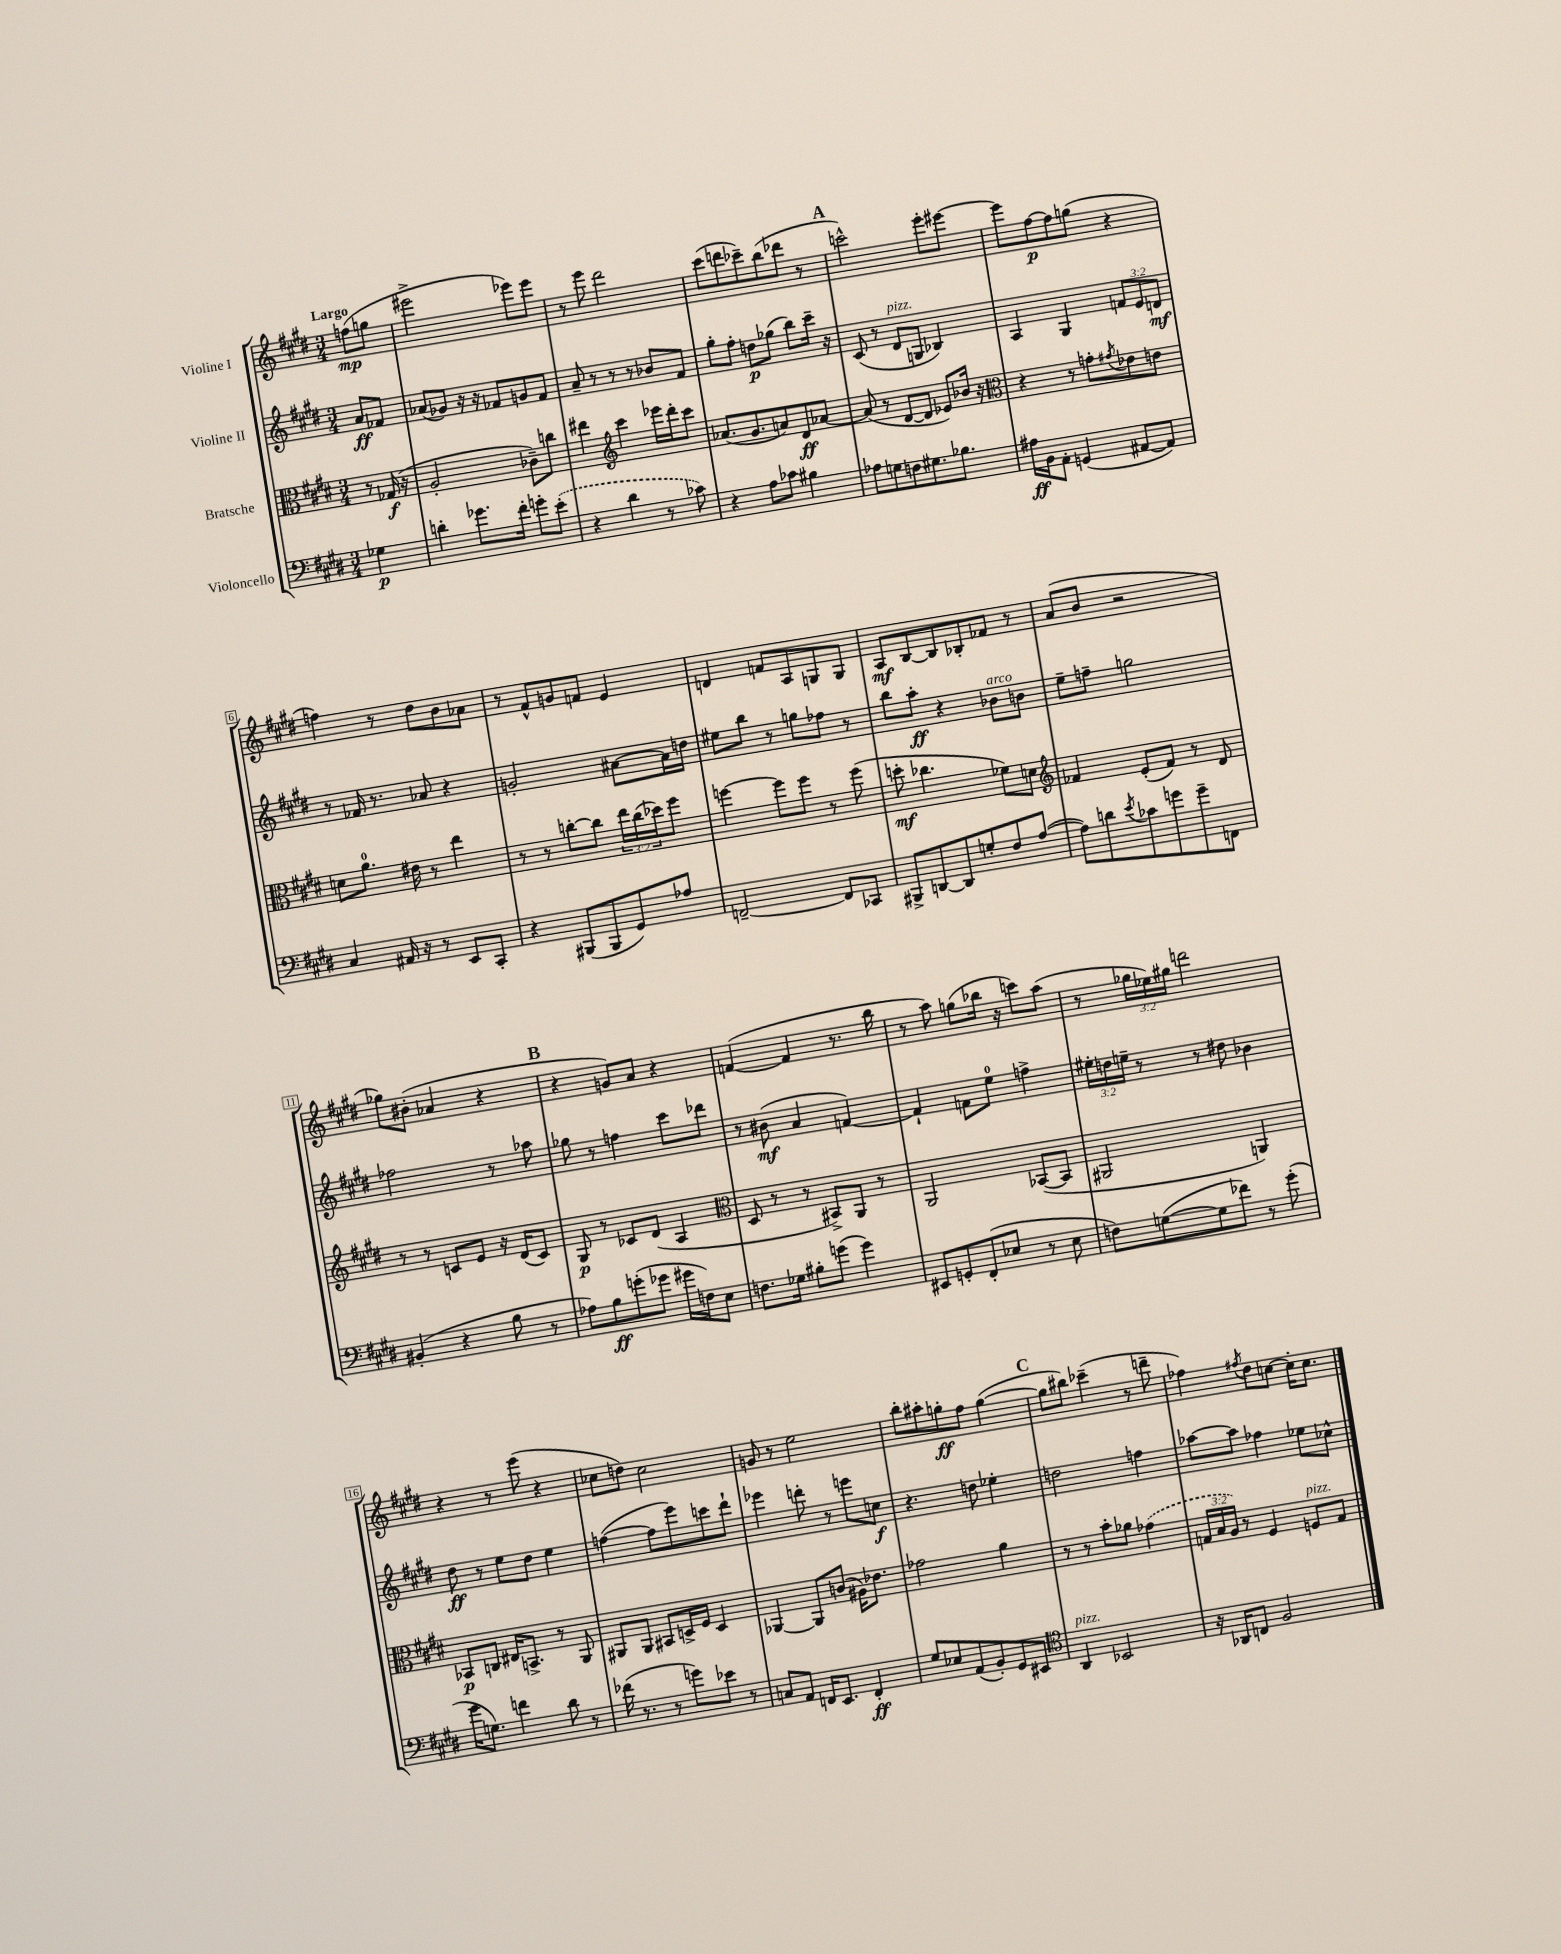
<<
\new StaffGroup <<
\new Staff = "s0" \with { instrumentName = "Violine I" } {
    \clef treble \key e \major \numericTimeSignature \time 3/4 \override Staff.TupletNumber.text = #tuplet-number::calc-fraction-text \partial 4 \tempo "Largo"
    f''8\mp( g''8 |
    eis'''2-> ees'''8) ees'''8 |
    r8 e'''8 dis'''2 |
    cis'''8( d'''8 ces'''8--) b''8( des'''8 r8 |
    \mark \markup { \bold "A" } c'''2-^) e'''8-. eis'''8~ |
    eis'''8 fis''8~\p fis''8 g''8( r4 |
    f''4) r8 dis''8 b'8 aes'8 |
    r8 fis'8-^ g'8 f'8 e'4 |
    d'4 f'8 a8 g8 g8 |
    a8\mf b8~ b8 bes8-. fes'8 r8 |
    a'8( b'8 r2 |
    ges''8) bis'8-.( aes'4 r4 |
    \mark \markup { \bold "B" } r4 g'8) a'8 r4 |
    f'4~( f'4 r8. b''16 |
    r8 a''8) g''8( bes''16 r16 c'''8) a''8( |
    r8 \tuplet 3/2 { ges''16 ees''16) gis''16 } d'''2 |
    r4 r8 e'''8( r4 |
    ces''8 d''8) ces''2 |
    g'8 r8 e''2 |
    b''8-. ais''8-. g''8-.\ff fis''8 g''4~( |
    \mark \markup { \bold "C" } g''8 bis''8) ces'''4--( r8 d'''8-- |
    fes''4) \acciaccatura { fis''8 } dis''8 c''8~ c''16-. c''8. \bar "|." |
}
\new Staff = "s1" \with { instrumentName = "Violine II" } {
    \clef treble \key e \major \numericTimeSignature \time 3/4 \override Staff.TupletNumber.text = #tuplet-number::calc-fraction-text \partial 4
    a'8\ff fes'8 |
    aes'8( ges'8) r16 r16 fes'8 g'8 fes'8 |
    a'8-- r8 r8 r8 bes'8 fis'8 |
    gis''8-. fis''8-. d''8\p ges''8( b''8) cis'''16-- r16 |
    \mark \markup { \bold "A" } cis'8( r8 dis'8^\markup { \italic "pizz." } g8 bes4) |
    a4 gis4 \tuplet 3/2 { f'8 e'8 d'8\mf } |
    r8 fes'16 r8. aes'8 r4 |
    g'2-. ais'8~ ais'16 d''16 |
    eis''8 b''8 r8 g''8 fes''8 r8 |
    b''8 a''8-.\ff r4 bes'8^\markup { \italic "arco" } b'8 |
    e''8-- f''8-- g''2 |
    fes''2 r8 aes''8 |
    \mark \markup { \bold "B" } ges''8 r8 f''4 cis'''8 des'''8 |
    r8 bis'8\mf( a'4 f'4~) |
    f'4-! f'8 e''8-0 f''4-> |
    \tuplet 3/2 { eis''16-. d''16 e''16-- } r8 r8 dis''8 bes'4 |
    dis''8\ff r8 e''8 dis''8 e''4 |
    f''4~( f''8 e'''8) c'''8 dis'''8-! |
    ees'''4 d'''8-. r8 e'''8 c''8\f |
    r4. d''8 ees''4-. |
    \mark \markup { \bold "C" } d''2 f''4 |
    aes''8~ aes''8 fes''4 ees''8 ces''8-^ \bar "|." |
}
\new Staff = "s2" \with { instrumentName = "Bratsche" } {
    \clef alto \key e \major \numericTimeSignature \time 3/4 \override Staff.TupletNumber.text = #tuplet-number::calc-fraction-text \partial 4
    r8 ges16\f( r16 |
    a2-. ces'8--) c''8 |
    eis''4 \clef treble cis'''4 ees'''16 dis'''16-. cis'''8 |
    aes'8.( gis'8. a'8) dis'8\ff aes'8~ |
    \mark \markup { \bold "A" } aes'8( r8 dis'8~ dis'8 ees'8) bes'16 r16 |
    \clef alto r4 r8 g'8-. \acciaccatura { gis'8 } ees'8 e'8 |
    d'8 a'8.-0 eis'16 r8 e''4 |
    r8 r8 c''8~-. c''8 \tuplet 3/2 { e''16 c''16( des''16) } fis''8 |
    f''4~ f''8 f''8 r8 f''8( |
    d''8-.\mf ces''4. fes'8) d'8 |
    \clef treble fes'4 e'8-.( fes'8) r8 dis'8 |
    r8 r8 c'8 e'8 r16 dis'16( c'8) |
    \mark \markup { \bold "B" } gis8\p r8 ces'8 dis'8( a4 |
    \clef alto dis8 r8 r8 bis,8->) a,8 r8 |
    a,2 bes,8~( bes,8 |
    ais,2 a,4) |
    bes,8\p c8 eis16 b,8.-> r8 a,8 |
    ais,8 ais,8 bis,8 d16-> fis16 d4 |
    aes,4~ aes,8 c'8( ais16) ees'8. |
    ges'2 a'4 |
    \mark \markup { \bold "C" } r8 r8 b'8-. aes'8 \once \slurDashed ges'4( |
    \tuplet 3/2 { g16 b16 a16) } r8 fis4 f8^\markup { \italic "pizz." } g8 \bar "|." |
}
\new Staff = "s3" \with { instrumentName = "Violoncello" } {
    \clef bass \key e \major \numericTimeSignature \time 3/4 \partial 4
    ges4\p |
    d'4-. ges'8. fis'16-. g'8-. \once \slurDashed e'8-.( |
    r4 dis'4 r8 ces'8) |
    r4 a8 ces'8 bis4 |
    \mark \markup { \bold "A" } aes8 g8 f8 gis8. bes8. |
    ais16\ff b,16 a,8-. g,4( ais,8~ ais,8) |
    cis4 ais,16 r16 r8 e,8 cis,8-. |
    r4 bis,,8( bis,,8 gis,8) aes8 |
    f,2~-- f,8 ces,8 |
    bis,,8-> d,8~ d,8 g8-. fis8 a8~( |
    a8) d'8 \acciaccatura { e'8 } ces'8 g'8 g'8-- f,8 |
    bis,4-.( r4 b8 r8 |
    \mark \markup { \bold "B" } aes8) b8\ff g'8-.( ges'8 gis'16 f16) e8 |
    f8. ges16 bis8-. g'8( g'4) |
    eis,8 g,8-. fis,8-.( ees8 r8 ees8 |
    f8) g8~( g8 fes'8) r8 gis'8-.( |
    gis'16 g8.) f'4 dis'8 r8 |
    fes'16( r8. r8 g'8) ees'8 r8 |
    c8 a,8 f,16 e,8. f,4-.\ff |
    gis8 ees8 a,8( b,8-.) gis,8 eis,8 |
    \mark \markup { \bold "C" } \clef tenor a,4^\markup { \italic "pizz." } bes,2 |
    r16 aes,16 c8 fis2 \bar "|." |
}
>>
>>
\layout { \context { \Score \override BarNumber.stencil = #(make-stencil-boxer 0.1 0.3 ly:text-interface::print) } }
